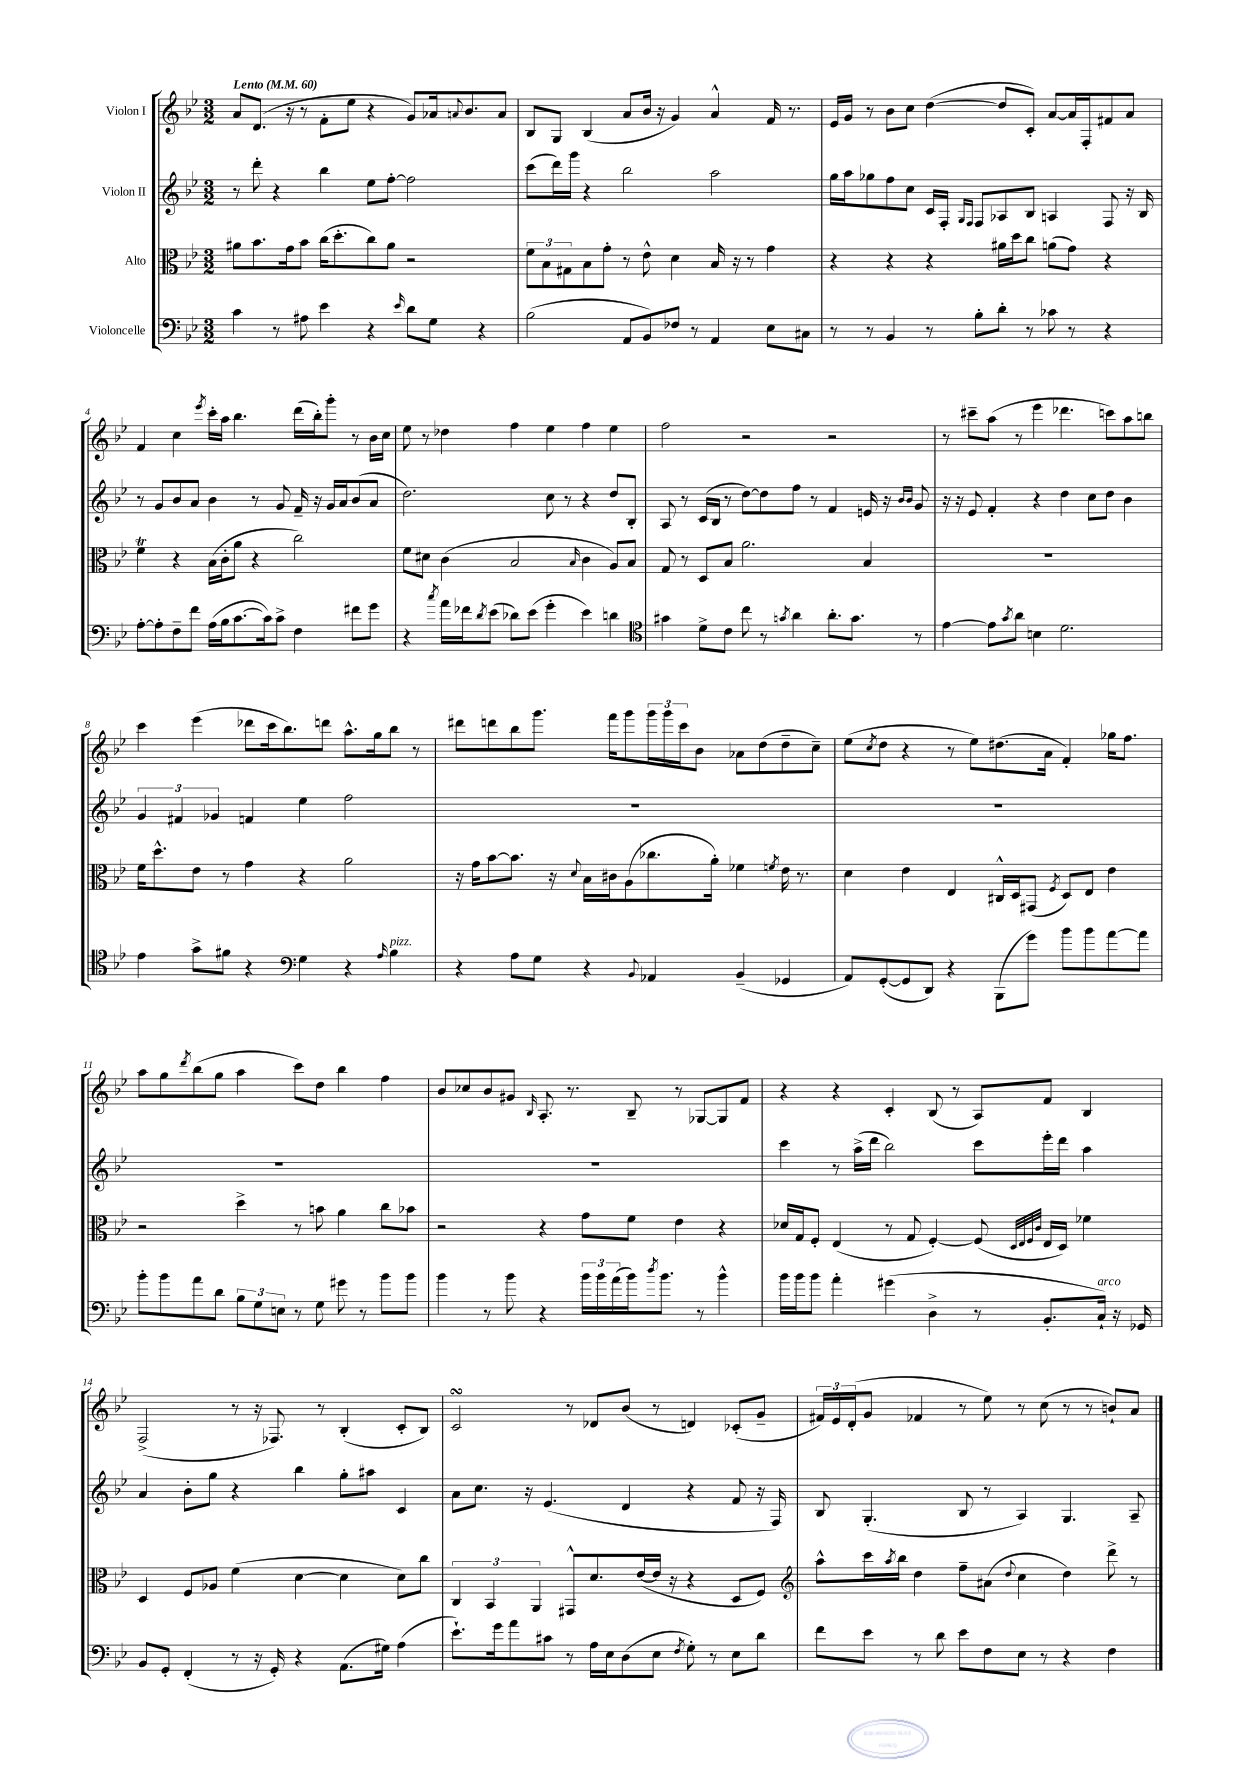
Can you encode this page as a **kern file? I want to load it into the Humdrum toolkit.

**kern	**kern	**kern	**kern
*staff4	*staff3	*staff2	*staff1
*clefF4	*clefC3	*clefG2	*clefG2
*k[b-e-]	*k[b-e-]	*k[b-e-]	*k[b-e-]
*M3/2	*M3/2	*M3/2	*M3/2
*MM60	*MM60	*MM60	*MM60
4c\	8a#\L	8r	8a/L
.	8.b-\	8ddd'\	(8.d/J
8r	.	4r	.
.	16g\k	.	16r
8A#\	8b-\J	.	8r
4e-\	(16cc\LK	4bb-\	8f'\L
.	8.dd'\	.	.
.	.	.	8ee-\J
4r	8cc\)	8ee-\L	4r
.	8a#\J	[8ff'\J	.
16qqe-/	.	.	.
8d\L	2r	2ff\]	8g/L)
8G\J	.	.	16a-/k
.	.	.	8qqa/
.	.	.	8.b-/
4r	.	.	.
.	.	.	8a/J
=	=	=	=
(2B-\	12f\L	(8ccc\L	8B-/L
.	12B-\	.	.
.	.	16ddd\L)	8G/J
.	12G#\	.	.
.	.	16ggg\JJ	.
.	8B-\	4r	(4B-/
.	8g'\J	.	.
8AA/L	8r	2bb-\	8a/L
8BB-/)	8e-^^\	.	16b-/Jk
.	.	.	16r
8F-/J	4d\	.	4g/)
8r	.	.	.
4AA/	16B-/	2aa\	4a^^/
.	16r	.	.
.	8r	.	.
8E-\L	4g\	.	16f/
.	.	.	8.r
8C#\J	.	.	.
=	=	=	=
8r	4r	16gg\LL	16e-/LL
.	.	16aa\J	16g/JJ
8r	.	8gg-\	8r
4BB-/	4r	8ff\	8b-\L
.	.	8cc\J	8cc\J
8r	4r	16c/LL	([4dd\
.	.	16F'/JJ	.
.	.	16qqG/LL	.
.	.	16qqF/JJ	.
8B-'\L	.	8F/L	.
8d'\J	16a#\LL	8A-/	8dd/]L
.	16dd\J	.	.
8r	8cc\J	8B-/J	8c'/J)
8c-\	(8a\L	4A/	[8a/L
8r	8g\J)	.	16a/]L
.	.	.	16F'/J
4r	4r	8F/	8f#/
.	.	16r	8a/J
.	.	16B-/	.
=	=	=	=
[8A'\L	4f\	8r	4f/
8A'\]	.	8g/L	.
8F~\	4r	8b-/	4cc\
8f\J	.	8a/J	.
.	.	.	8qeee-/
(16A\LL	(16B-\LL	4b-\	16ccc'\LL
16B-\J	16c'\J	.	16aa\JJ
[8.c\	8a\J	.	4.bb-\
.	4r	8r	.
16c\]k)	.	.	.
8c^\J	.	8g/	.
4F\	2cc\)	16f~/	(16ddd\LL
.	.	16r	16bb-'\J)
.	.	16g/LL	8ggg'\J
.	.	16a/J	.
8f#\L	.	(8b-/	8r
8g\J	.	8a/J	16b-\LL
.	.	.	16cc\JJ
=	=	=	=
4r	8f\L	2.dd\)	8ee-\
.	8d#\J	.	8r
8qcc/	.	.	.
16a\LL	(4c\	.	4dd-\
16f-\J	.	.	.
8qd/	.	.	.
(8e-\J	.	.	.
8d-\L)	2B-/	.	4ff\
(8e-\J	.	.	.
4g'\	.	8cc\	4ee-\
.	.	8r	.
.	16qqB-/	.	.
4e-\)	4c\	4r	4ff\
4d\	8A/L)	8dd/L	4ee-\
.	8B-/J	8B-'/J	.
=	=	=	=
*clefC4	*	*	*
4g#\	8G/	8A/	2ff\
.	8r	8r	.
8d^\L	8D/L	(16c/LL	.
.	.	16B-/JJ	.
8c\J	8B-/J	8r	.
8cc\	2.a\	[8dd\L)	2r
8r	.	8dd\]	.
8qg/	.	.	.
4a\	.	8ff\J	.
.	.	8r	.
8.a'\L	.	4f/	2r
8.g\J	.	.	.
.	4B-/	16e/	.
.	.	16r	.
.	.	16qqb-/LL	.
.	.	16qqb-/JJ	.
8r	.	8g/	.
=	=	=	=
[4e-\	1.r	16r	8r
.	.	16r	.
.	.	8e-/	8ccc#~\L
8e-\]L	.	4f'/	(8aa\J
8qg/	.	.	.
8a\J	.	.	8r
4B\	.	4r	4eee-\
2.d\	.	4dd\	4.ddd-\
.	.	8cc\L	.
.	.	8dd\J	8ccc\L)
.	.	4b-\	8aa\
.	.	.	8bb\J
=	=	=	=
4e-\	16f\LK	6g/	4ccc\
.	8.dd^^\	.	.
.	.	6f#/	.
8g^\L	8e-\J	.	(4eee-\
.	.	6g-/	.
8f#\J	8r	.	.
4r	4g\	4f/	8ddd-\L
.	.	.	16ccc\k
.	.	.	8.bb-\)
*clefF4	*	*	*
4G\	4r	4ee-\	.
.	.	.	8ddd\J
4r	2a\	2ff\	8.aa^^\L
.	.	.	16gg\k
16qqA/	.	.	.
4B-\	.	.	8bb-\J
.	.	.	8r
=	=	=	=
4r	16r	1.r	8ddd#\L
.	16g\LK	.	.
.	[8b-\	.	8ddd\
8A\L	8.b-\]J	.	8bb-\
8G\J	.	.	8.ggg\J
.	16r	.	.
.	8qqd/	.	.
4r	16B-\LL	.	.
.	16c#\J	.	16fff\LK
.	(8A\	.	8ggg\
8qqBB-/	.	.	.
4AA-/	8.cc-\	.	24ggg\L
.	.	.	24ggg\
.	.	.	24ccc\J
.	.	.	8b-\J
.	16a'\Jk)	.	.
(4BB-~/	4f-\	.	8a-\L
.	.	.	(8dd\
.	8qf/	.	.
4GG-/	16e-\	.	8dd~\
.	8.r	.	.
.	.	.	8cc~\J)
=	=	=	=
8AA/L)	4d\	1.r	(8ee-\L
.	.	.	8qcc/
([8GG'/	.	.	8dd\J
8GG/]	4e-\	.	4r
8DD/J)	.	.	.
4r	4E-/	.	8r
.	.	.	8ee-\L)
(8BBB-\L	16C#^^/LL	.	(8.dd#\
.	16D/J	.	.
8g\J)	(8GG#/J	.	.
.	.	.	16a\Jk
.	8qF/	.	.
8b-\L	8D/L)	.	4f'/)
8b-\	8E-/J	.	.
[8a\	4e-\	.	16gg-\LK
.	.	.	8.ff\J
8a\]J	.	.	.
=	=	=	=
8b-'\L	2r	1.r	8aa\L
8b-\	.	.	8gg\
.	.	.	8qddd/
8a\	.	.	(8bb-\
8d\J	.	.	8gg\J
12B-\L	4dd^\	.	4aa\
12G\	.	.	.
12E\J	.	.	.
8r	8r	.	8ccc\L)
8G\	8b\	.	8dd\J
8g#\	4a\	.	4bb-\
8r	.	.	.
8b-\L	8cc\L	.	4ff\
8b-\J	8b-\J	.	.
=	=	=	=
4b-\	2r	1.r	8b-/L
.	.	.	8cc-/
8r	.	.	8b-/
8b-\	.	.	8g#/J
.	.	.	16qqB-/
4r	4r	.	8.A'/
.	.	.	8.r
24b-\LL	8g\L	.	.
24b-\	.	.	.
(24a\	.	.	.
16b-\J)	8f\J	.	8B-~/
8qdd/	.	.	.
8.b-\J	.	.	.
.	4e-\	.	8r
8r	.	.	[8G-/L
4b-^^\	4r	.	8G-/]
.	.	.	8f/J
=	=	=	=
16b-\LL	16d-/LL	4ccc\	4r
16b-\J	16G/J	.	.
8b-\J	8F'/J	.	.
4a'\	(4E-/	8r	4r
.	.	(16aa^\LL	.
.	.	16ddd\JJ	.
(4g#\	8r	2bb-\)	4c'/
.	8G/	.	.
4D^\	[4F'/)	.	(8B-/
.	.	.	8r
8r	(8F/]	8ccc\L	8A/L)
.	32qqD/LLL	.	.
.	32qqE-/	.	.
.	32qqF/	.	.
.	32qqc/JJJ	.	.
8.BB-'/L	16E-/LL	16eee-'\L	8f/J
.	16D/JJ)	16ddd\JJ	.
.	4f-\	4aa\	4B-/
16C`/Jk)	.	.	.
16r	.	.	.
16GG-/	.	.	.
=	=	=	=
8BB-/L	4D/	4a/	(2F^/
8GG'/J	.	.	.
(4FF'/	8F/L	8b-'\L	.
.	8A-/J	8gg\J	.
8r	(4f\	4r	8r
16r	.	.	16r
16GG'/)	.	.	8.F-/)
4r	[4d\	4bb-\	.
.	.	.	8r
(8.AA\L	4d\]	8gg'\L	(4B-'/
.	.	8aa#\J	.
16G#\Jk)	.	.	.
(4A\	8d\L)	4c/	8c'/L
.	8cc\J	.	8B-/J)
=	=	=	=
8.e-`\L)	6C/	8a\L	2c/
.	.	8.cc\J	.
.	6BB-/	.	.
16g\k	.	.	.
8a\	.	.	.
.	.	16r	.
.	6AA/	.	.
8c#\J	.	(4.e-/	.
8r	8GG#^^/L	.	8r
16A\LL	8.d/	.	8d-/L
16E-\J	.	.	.
(8D\	.	4d/	(8b-/J
.	([16e-/L	.	.
8E-\J	16e-/]JJ	.	8r
.	16r	.	.
8qF/	.	.	.
8G'\)	4r	4r	4d/)
8r	.	.	.
8E-\L	8D/L	8f/	(8c-'/L
8d\J	8F/J)	16r	8g~/J
.	.	16F/)	.
=	=	=	=
*	*clefG2	*	*
8f\L	8aa^^\L	8B-/	24f#/LL)
.	.	.	24e-/
.	.	.	(24d'/J
8e-\J	16ccc\L	(4.G'/	8g/J
.	8qaa/	.	.
.	16bb-\JJ	.	.
8r	4dd\	.	4f-/
8d\	.	.	.
8e-\L	8ff~\L	8B-/	8r
8F\	(8a#\J	8r	8ee-\)
.	8qqdd/	.	.
8E-\J	4cc\	4A/)	8r
8r	.	.	(8cc\
4r	4dd\)	4.G/	8r
.	.	.	8r
4F\	8ddd^\	.	8b`/L)
.	8r	8A~/	8a/J
==	==	==	==
*-	*-	*-	*-
